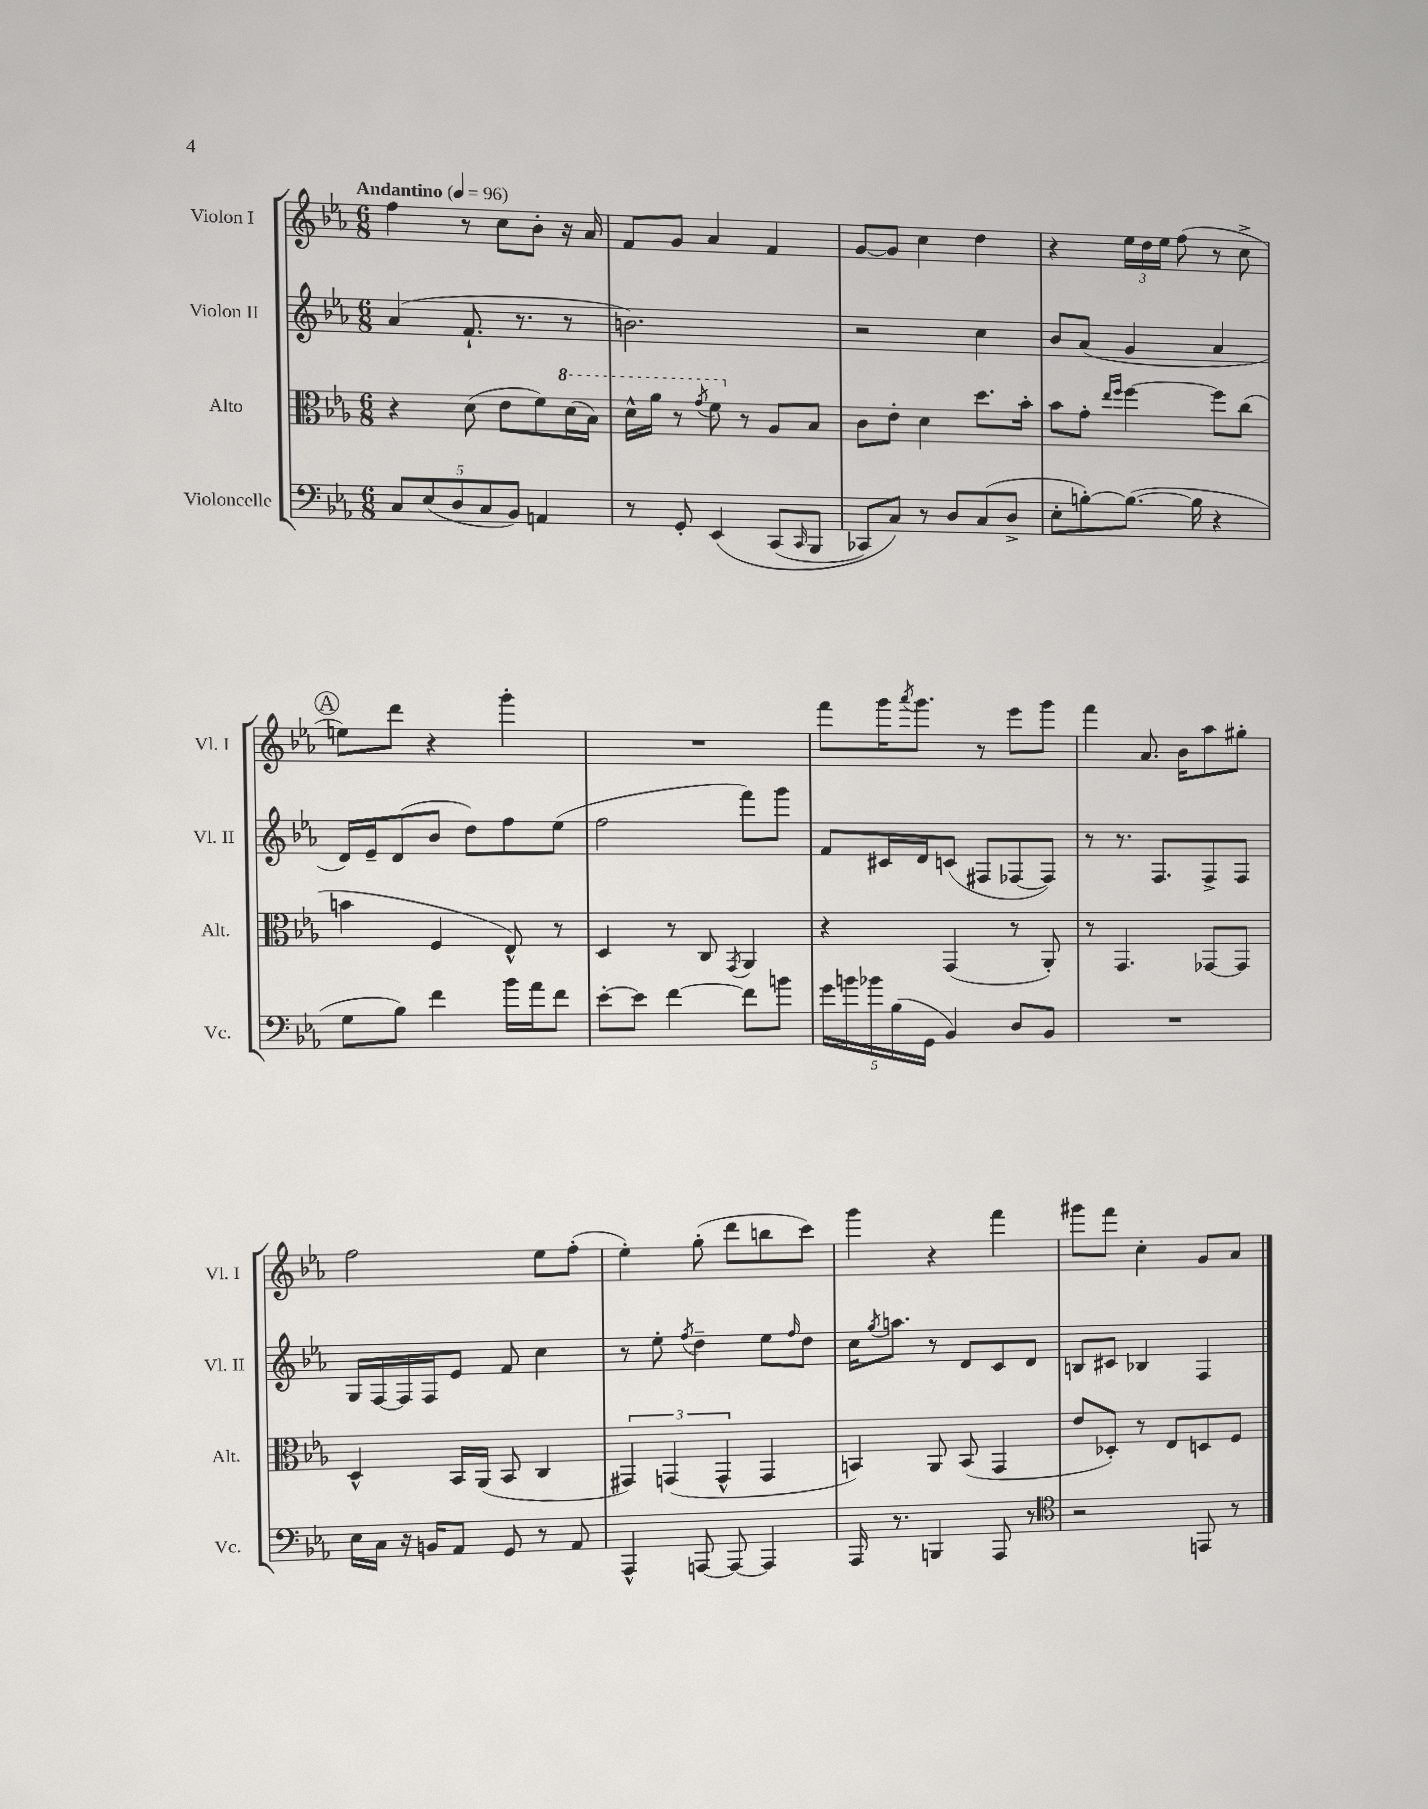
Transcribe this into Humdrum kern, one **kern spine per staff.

**kern	**kern	**kern	**kern
*part4	*part3	*part2	*part1
*staff4	*staff3	*staff2	*staff1
*I"Violoncelle	*I"Alto	*I"Violon II	*I"Violon I
*I'Vc.	*I'Alt.	*I'Vl. II	*I'Vl. I
*clefF4	*clefC3	*clefG2	*clefG2
*k[b-e-a-]	*k[b-e-a-]	*k[b-e-a-]	*k[b-e-a-]
*M6/8	*M6/8	*M6/8	*M6/8
*MM96	*MM96	*MM96	*MM96
=1	=1	=1	=1
!	!	!	!LO:TX:a:B:t=Andantino
10C/L	4r	(4a-/	4ff\
(10E-/	.	.	.
10D/	.	.	.
.	(8d\	8.f`/	8r
10C/	.	.	.
.	8e-\L	.	8cc\L
10BB-/J)	.	.	.
.	.	8.r	.
4AAn/	8f\)	.	8b-'\J
*	*8va	*	*
.	(16dd\L	8r	16r
.	16b-\JJ)	.	16a-/
=2	=2	=2	=2
8r	16dd^^\LL	2.bn\)	8f/L
.	16aa-\JJ	.	.
8GG'/	8r	.	8g/J
.	8qgg/	.	.
(4EE-/	8ff\	.	4a-/
*	*X8va	*	*
.	8r	.	.
(8CC/L	8A-/L	.	4f/
16qqCC/	.	.	.
8BBB-/J	8B-/J	.	.
=3	=3	=3	=3
8CC-X/L)	8c\L	2r	[8g/L
8C/J)	8e-'\J	.	8g/J]
8r	4d\	.	4cc\
8D/L	.	.	.
(8C/	8.dd\L	4cc\	4dd\
8D^/J	.	.	.
.	16b-'\Jk	.	.
=4	=4	=4	=4
8E-'\L	8b-\L	8b-/L	4r
[8Bn'\)	8g'\J	(8a-/J	.
.	16qqee-/LL	.	.
.	16qqff/JJ	.	.
(8.B\J_	[4ff\	4g/	24ee-\LL
.	.	.	24dd\
.	.	.	24ee-\JJ
.	.	.	(8ff\
16B\]	.	.	.
4r	8ff\L]	4a-/	8r
.	(8cc\J	.	8cc^\
!!LO:LB:g=z
!!LO:REH:place=s1:t=A
=5	=5	=5	=5
8G\L	4bn\	16d/LL)	8een\L)
.	.	16e-~/J	.
8B-\J)	.	(8d/	8ddd\J
4f\	4F/	8b-/J	4r
.	.	8dd\L)	.
16b-\LL	8E-^^/)	8ff\	4ggg'\
16a-\J	.	.	.
8f\J	8r	(8ee-\J	.
=6	=6	=6	=6
[8e-'\L	4D/	2ff\	2.r
8e-\J]	.	.	.
[4f\	8r	.	.
.	8C/	.	.
.	8qGG/	.	.
8f\L]	4AA-/	8fff\L)	.
8bn\J	.	8ggg\J	.
=7	=7	=7	=7
20g\LL	4r	8f/L	8fff\L
20bn\	.	.	.
20b-X\	.	.	.
.	.	16c#X/L	16ggg\K
(20B-\	.	.	.
.	.	.	8qaaa-/
.	.	16d/J	8.ggg\J
20GG\JJ	.	.	.
4BB-/)	(4GG/	(8cn/J	.
.	.	8F#X/L	8r
8D/L	8r	[8F-X/	8eee-\L
8BB-/J	8AA-'/)	8F-/J])	8ggg\J
=8	=8	=8	=8
2.r	8r	8r	4fff\
.	4.GG/	8.r	.
.	.	.	8.a-/
.	.	8.F/L	.
.	.	.	16b-\KL
.	[8GG-X/L	8F^/	8aa-\
.	8GG-/J]	8F/J	8gg#X'\J
!!LO:LB:g=z
=9	=9	=9	=9
16E-\LL	4D^^/	16G/LL	2ff\
16C\JJ	.	[16F/	.
16r	.	16F/]	.
16BBn/KL	.	16F/J	.
8AA-/J	16BB-/LL	8e-/J	.
.	(16AA-/JJ	.	.
8GG/	8BB-/	8f/	.
8r	4C/	4cc\	8ee-\L
8AA-/	.	.	(8ff'\J
=10	=10	=10	=10
4AAA-^^/	6GG#X/)	8r	4ee-'\)
.	.	8ee-'\	.
.	(6GGn/	.	.
.	.	8qff/	.
[8AAAn/	.	4dd~\	(8gg'\
.	6GG^^/	.	.
8AAA/_	.	.	8ddd\L
4AAA/]	4GG/	8ee-\L	8bbn\
.	.	16qqff/	.
.	.	8dd\J	8ccc\J)
=11	=11	=11	=11
16AAA-/	4BBn/)	16cc\KL	4ggg\
.	.	8qgg/	.
8.r	.	8.aan\J	.
4BBBn/	8AA-/	8r	4r
.	(8BB/	8d/L	.
8AAA-/	4GG/	8c/	4fff\
8r	.	8d/J	.
=12	=12	=12	=12
*clefC4	*	*	*
2r	8e-/L	8Bn/L	8ggg#X\L
.	8D-X'/J)	8c#X/J	8fff\J
.	8r	4B-X/	4cc'\
.	8E-/L	.	.
8EEn/	8Dn/	4F/	8g/L
8r	8F/J	.	8a-/J
==	==	==	==
*-	*-	*-	*-
